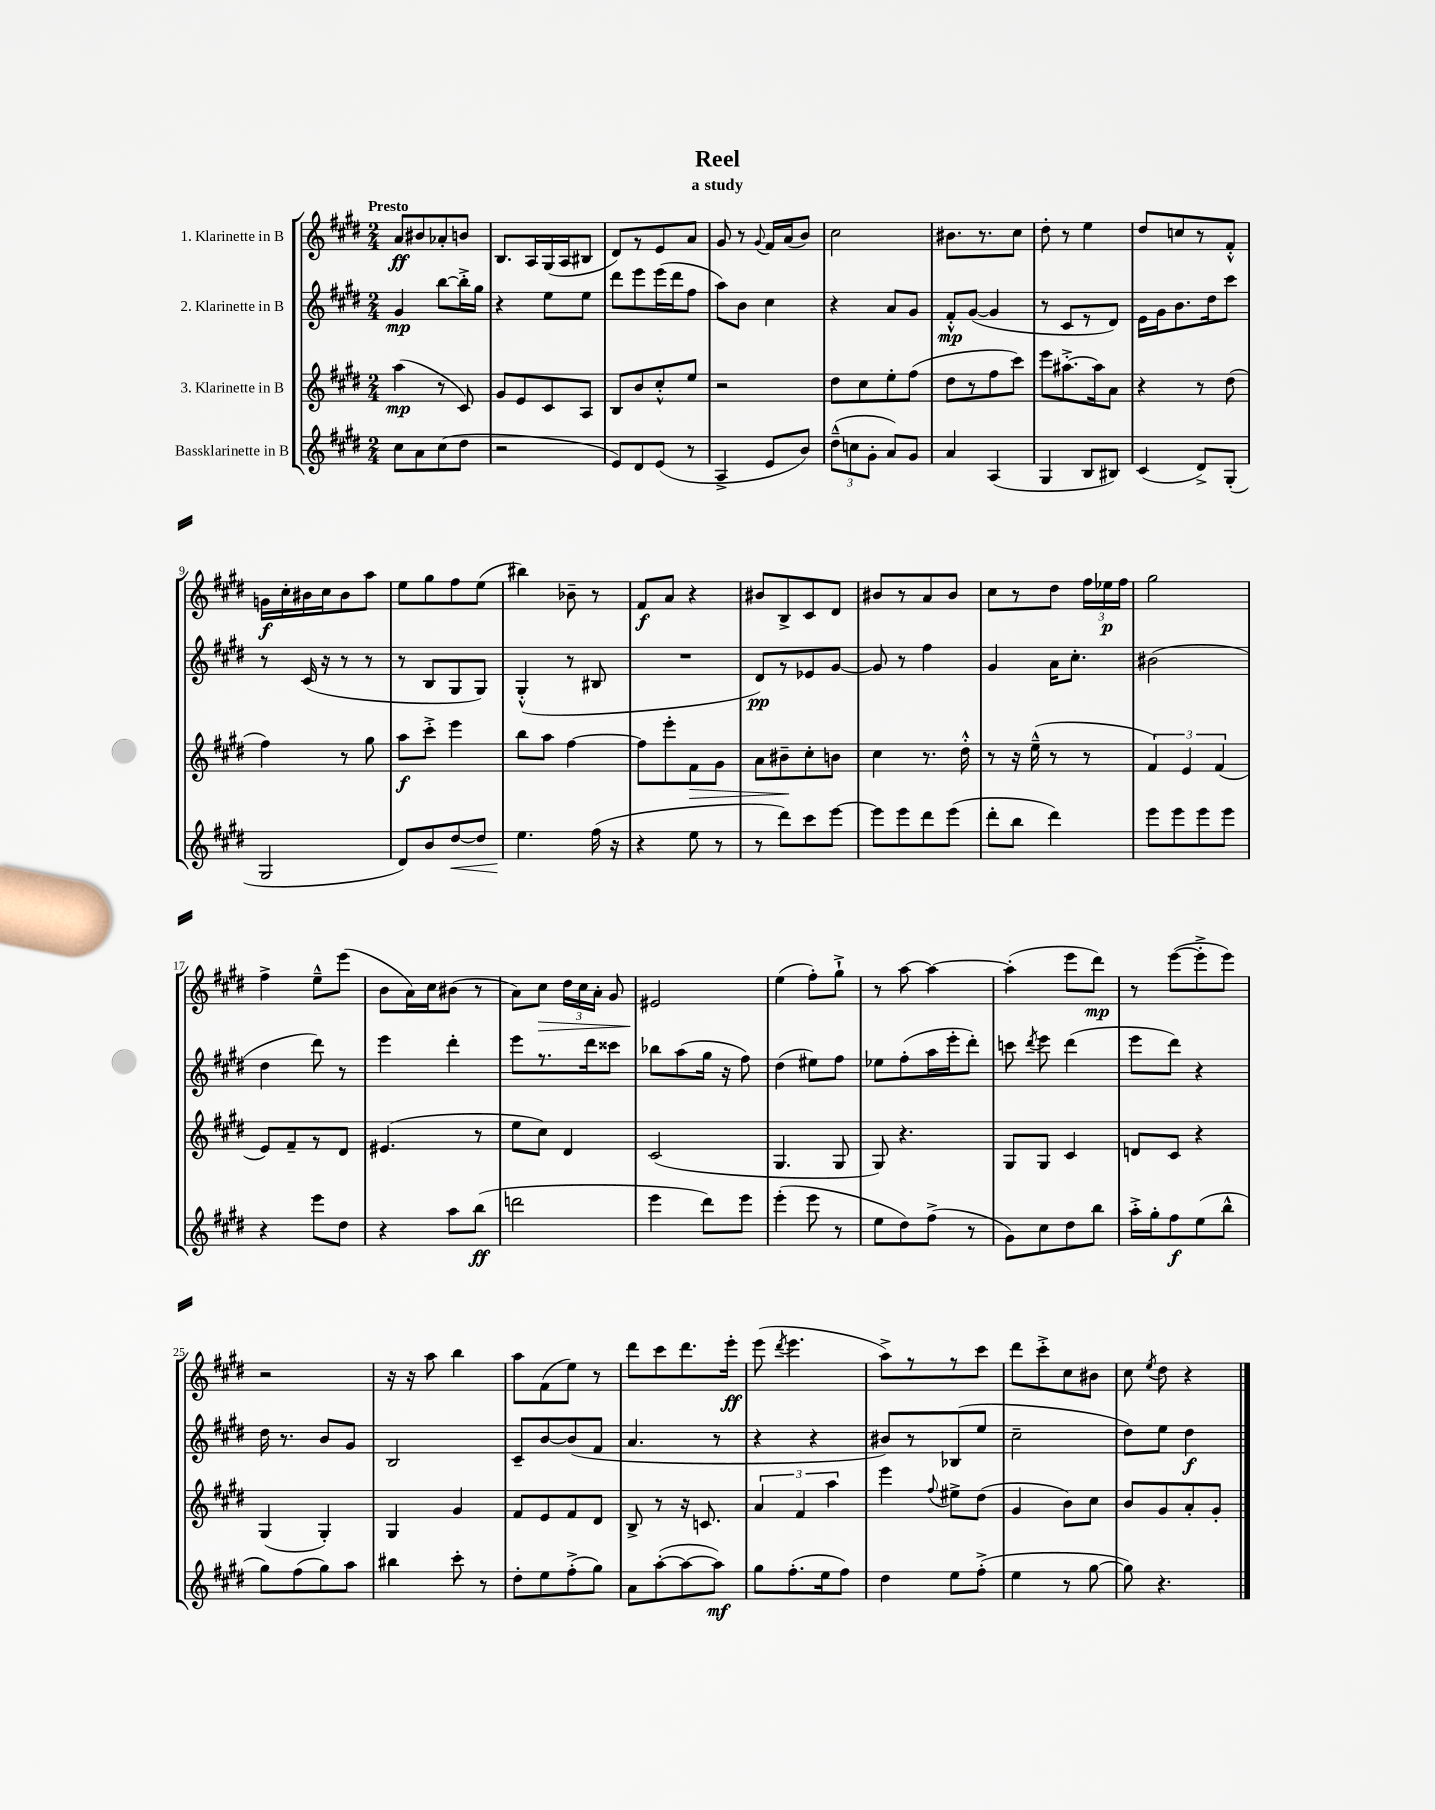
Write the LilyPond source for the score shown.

\header { title = "Reel" subtitle = "a study" }
<<
\new StaffGroup <<
\new Staff = "s0" \with { instrumentName = "1. Klarinette in B" } {
    \clef treble \key e \major \numericTimeSignature \time 2/4 \tempo "Presto"
    \autoBeamOff a'8[\ff bis'8 aes'8-. b'8] |
    b8.[ a16 gis16( a16 bis8] |
    dis'8[) r8 e'8 a'8] |
    gis'8 r8 \appoggiatura { gis'8 } fis'16[ a'16( b'8]) |
    cis''2 |
    bis'8.[ r8. cis''8] |
    dis''8-. r8 e''4 |
    dis''8[ c''8 r8 fis'8]-.-^ |
    g'16[\f cis''16-. bis'16 cis''16 bis'8 a''8] |
    e''8[ gis''8 fis''8 e''8]( |
    bis''4) bes'8-- r8 |
    fis'8[\f a'8] r4 |
    bis'8[ b8-> cis'8 dis'8] |
    bis'8[ r8 a'8 bis'8] |
    cis''8[ r8 dis''8] \tuplet 3/2 { fis''16[ ees''16\p fis''16] } |
    gis''2 |
    fis''4-> e''8[---^ e'''8]( |
    b'8[ a'16) cis''16 bis'8]( r8 |
    a'8[) cis''8]\> \tuplet 3/2 { dis''16[ cis''16 a'16]-. } gis'8 |
    eis'2\! |
    e''4( fis''8[-.) gis''8]-!-> |
    r8 a''8~ a''4~ |
    a''4-.( e'''8[ dis'''8]\mp) |
    r8 e'''8[~( e'''8-.-> e'''8]) |
    r2 |
    r16 r16 a''8 b''4 |
    a''8[ fis'8( e''8]) r8 |
    dis'''8[ cis'''8 dis'''8. e'''16]-.\ff |
    e'''8( \acciaccatura { dis'''8 } e'''4. |
    a''8[->) r8 r8 cis'''8] |
    dis'''8[ cis'''8-.-> cis''8 bis'8] |
    cis''8 \acciaccatura { e''8 } dis''8 r4 \bar "|." |
}
\new Staff = "s1" \with { instrumentName = "2. Klarinette in B" } {
    \clef treble \key e \major \numericTimeSignature \time 2/4
    \autoBeamOff gis'4\mp b''8[~ b''16-.-> gis''16] |
    r4 e''8[ e''8] |
    dis'''8[ e'''8 e'''16( dis'''16 fis''8] |
    a''8[) b'8] cis''4 |
    r4 a'8[ gis'8] |
    fis'8[-.-^\mp gis'8]~( gis'4 |
    r8 cis'8[ r8 dis'8]) |
    e'16[ gis'16 b'8. dis''16 cis'''8] |
    r8 cis'16( r16 r8 r8 |
    r8 b8[ gis8 gis8]) |
    gis4-.-^( r8 bis8 |
    R2 |
    dis'8[\pp) r8 ees'8 gis'8]~ |
    gis'8 r8 fis''4 |
    gis'4 a'16[ cis''8.]-. |
    bis'2( |
    dis''4 dis'''8) r8 |
    e'''4 dis'''4-. |
    e'''8[ r8. dis'''16 cisis'''8] |
    bes''8[ a''8( gis''16] r16 fis''8) |
    dis''4( eis''8[) fis''8] |
    ees''8[ fis''8-.( a''16 e'''16-. dis'''8]-.) |
    c'''8 \acciaccatura { dis'''8 } e'''8 dis'''4( |
    e'''8[ dis'''8]) r4 |
    dis''16 r8. b'8[ gis'8] |
    b2 |
    cis'8[-- b'8~ b'8( fis'8] |
    a'4. r8 |
    r4 r4 |
    bis'8[) r8 bes8( e''8] |
    cis''2-- |
    dis''8[) e''8] dis''4\f \bar "|." |
}
\new Staff = "s2" \with { instrumentName = "3. Klarinette in B" } {
    \clef treble \key e \major \numericTimeSignature \time 2/4
    \autoBeamOff a''4\mp( r8 cis'8) |
    gis'8[ e'8 cis'8 a8] |
    b8[ b'8 cis''8-.-^ e''8] |
    r2 |
    dis''8[ cis''8 e''8-. fis''8]( |
    dis''8[ r8 fis''8 cis'''8]) |
    e'''8[ ais''8.~-.-> ais''16 a'8] |
    r4 r8 dis''8( |
    fis''4) r8 gis''8 |
    a''8[\f cis'''8]-.-> e'''4 |
    b''8[ a''8] fis''4~ |
    fis''8[ e'''8-. fis'8\> gis'8] |
    a'8[ bis'8--\! cis''8-. b'8] |
    cis''4 r8. dis''16-.-^ |
    r8 r16 e''16---^( r8 r8 |
    \tuplet 3/2 { fis'4) e'4 fis'4( } |
    e'8[) fis'8-- r8 dis'8] |
    eis'4.( r8 |
    e''8[ cis''8]) dis'4 |
    cis'2( |
    gis4. gis8 |
    gis8) r4. |
    gis8[ gis8] cis'4 |
    d'8[ cis'8] r4 |
    gis4( gis4-.) |
    gis4 gis'4 |
    fis'8[ e'8 fis'8 dis'8] |
    b8-> r8 r16 c'8. |
    \tuplet 3/2 { a'4 fis'4 a''4 } |
    e'''4 \appoggiatura { fis''8 } eis''8[-> dis''8]( |
    gis'4 b'8[) cis''8] |
    b'8[ gis'8 a'8-. gis'8]-. \bar "|." |
}
\new Staff = "s3" \with { instrumentName = "Bassklarinette in B" } {
    \clef treble \key e \major \numericTimeSignature \time 2/4
    \autoBeamOff cis''8[ a'8 cis''8( dis''8] |
    r2 |
    e'8[) dis'8 e'8]( r8 |
    a4-> e'8[ b'8]) |
    \tuplet 3/2 { dis''8[---^( c''8 gis'8]-. } a'8[) gis'8] |
    a'4 a4( |
    gis4 b8[ bis8]) |
    cis'4( dis'8[->) gis8]-.( |
    gis2 |
    dis'8[) b'8 dis''8~\< dis''8] |
    e''4.\! fis''16( r16 |
    r4 e''8 r8 |
    r8 dis'''8[) cis'''8 e'''8]~ |
    e'''8[ e'''8 dis'''8 e'''8]( |
    dis'''8[-. b''8] dis'''4) |
    e'''8[ e'''8 e'''8 e'''8] |
    r4 e'''8[ dis''8] |
    r4 a''8[ b''8]\ff( |
    d'''2 |
    e'''4 dis'''8[) e'''8] |
    e'''4-.( e'''8 r8 |
    e''8[ dis''8) fis''8]->( r8 |
    gis'8[) cis''8 dis''8 b''8] |
    a''16[-.-> gis''16-. fis''8\f e''8( b''8]-^ |
    gis''8[) fis''8( gis''8) a''8] |
    bis''4 cis'''8-. r8 |
    dis''8[-. e''8 fis''8-.->( gis''8]) |
    a'8[ a''8~-.( a''8~ a''8]\mf) |
    gis''8[ fis''8.-.( e''16 fis''8]) |
    dis''4 e''8[ fis''8]-.->( |
    e''4 r8 gis''8~ |
    gis''8) r4. \bar "|." |
}
>>
>>
